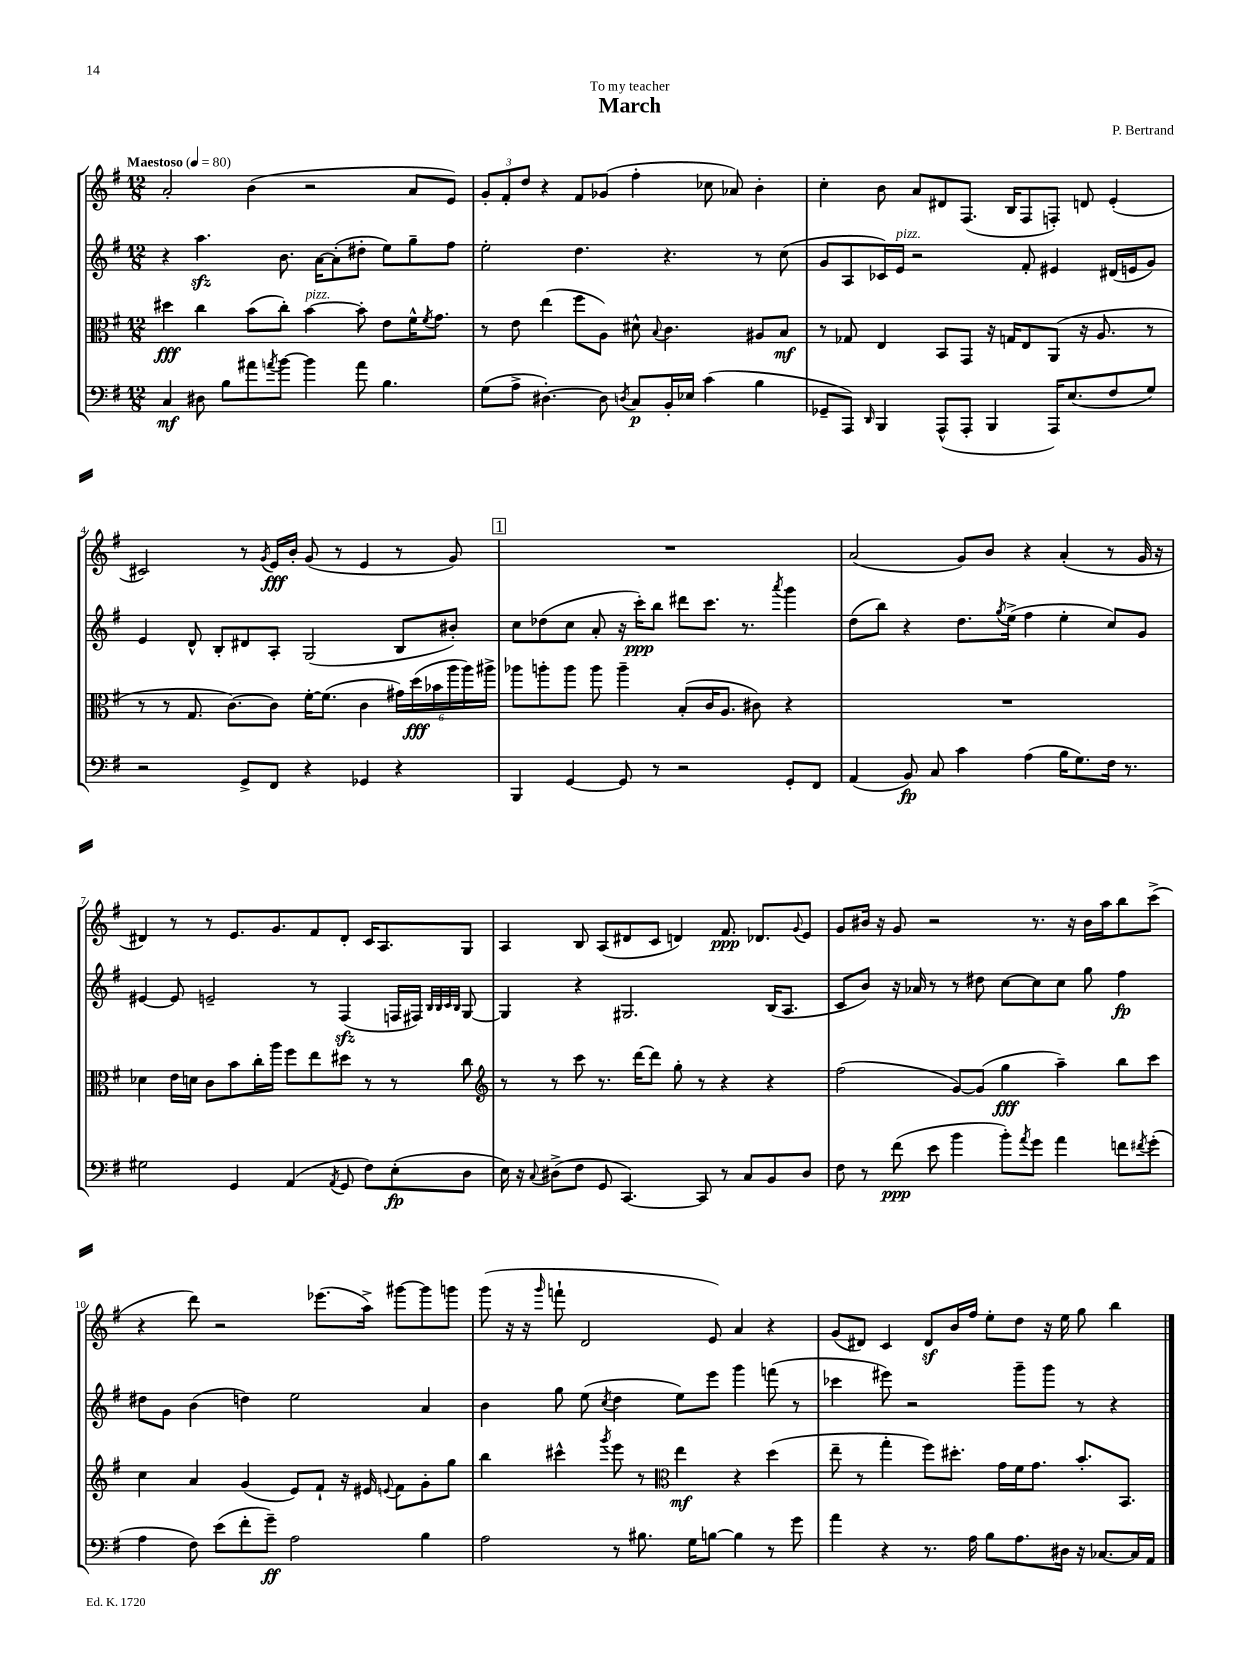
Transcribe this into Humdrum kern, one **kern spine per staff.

**kern	**kern	**kern	**kern
*staff4	*staff3	*staff2	*staff1
*clefF4	*clefC3	*clefG2	*clefG2
*k[f#]	*k[f#]	*k[f#]	*k[f#]
*M12/8	*M12/8	*M12/8	*M12/8
*MM80	*MM80	*MM80	*MM80
4C/	4dd#\	4r	2a'/
8D#\	4cc\	4.aa\	.
8B\L	.	.	.
8a#\	(8b\L	.	(4b\
8qa/	.	.	.
[8b\J	8cc'\J)	8.b\	.
4b\]	[4b\	.	2r
.	.	[16a\LK	.
.	.	(8a'\]	.
8a\	8b'\]	8dd#'\J	.
4.B\	8e\L	8ee\L)	.
.	16f#^^\K	8gg~\	8a/L
.	8qf#/	.	.
.	8.g\J	.	.
.	.	8ff#\J	8e/J)
=	=	=	=
(8G\L	8r	2ee'\	12g'/L
.	.	.	12f#'/
8A^\J	8e\	.	.
.	.	.	12dd/J
[4.D#'\)	(4ee\	.	4r
.	8ff#\L	4.dd\	8f#/L
8D#\]	8A\J)	.	(8g-/J
8qD/	.	.	.
8C/L	8d#^^\	.	4ff#'\
.	8qqB/	.	.
16BB'/L	4.c\	4.r	.
16E-/JJ	.	.	.
(4c\	.	.	8cc-\
.	.	.	8a-/)
4B\	8A#/L	8r	4b'\
.	8B/J	(8cc\	.
=	=	=	=
8GG-~/L	8r	8g/L	4cc'\
8AAA/J)	8G-/	8A/	.
16qqDD/	.	.	.
4BBB/	4E/	16c-/L)	8b\
.	.	16e/JJ	.
.	.	2r	8a/L
(8AAA^^/L	8BB/L	.	8d#/
8AAA'/J	8GG/J	.	(8.F#/J
4BBB/	16r	.	.
.	16G/LK	.	16B/LK
.	8E/	8f#'/	8F#/
16AAA/LK)	(8AA/J	4e#/	8F'/J)
(8.E/	.	.	.
.	16r	.	8d/
.	8.A/	.	.
8F#/	.	(16d#/LL	(4e'/
.	.	16e/J	.
8G/J)	8r	8g/J)	.
=	=	=	=
2r	8r	4e/	2c#/)
.	8r	.	.
.	8.G/	8d^^/	.
.	.	8B'/L	.
.	[8.c\L)	.	.
8GG^/L	.	8d#/	8r
.	.	.	8qg/
8FF#/J	8c\]J	8A'/J	16e/LL
.	.	.	16b'/JJ
4r	[16f#'\LK	(2G/	(8g/
.	(8.f#\]J	.	.
.	.	.	8r
4GG-/	4c\	.	4e/
4r	24g#\LL)	8B/L	8r
.	(24dd\	.	.
.	24b-\	.	.
.	24aa\	8b#'/J)	8g/)
.	24aa\)	.	.
.	24aa#^\JJ	.	.
=	=	=	=
4BBB/	8aa-\L	8cc\L	1.r
.	8aa'\	(8dd-\	.
[4GG/	8aa\J	8cc\J	.
.	8aa\	8a'/	.
8GG/]	4aa~\	16r	.
.	.	16ccc'\LK)	.
8r	.	8bb\J	.
2r	(8B'/L	8ddd#\L	.
.	16c/K	8.ccc\J	.
.	8.A/J	.	.
.	.	8.r	.
.	8c#\)	.	.
.	.	8qaaa/	.
8GG'/L	4r	4ggg\	.
8FF#/J	.	.	.
=	=	=	=
(4AA/	1.r	(8dd\L	(2a/
.	.	8bb\J)	.
8BB/)	.	4r	.
8C/	.	.	.
4c\	.	8.dd\L	8g/L)
.	.	.	8b/J
.	.	8qgg/	.
.	.	(16ee^\Jk	.
(4A\	.	4ff#\	4r
16B\LK	.	4ee'\	(4a'/
8.G\)	.	.	.
16F#\Jk	.	8cc/L)	8r
8.r	.	.	.
.	.	8g/J	16g/
.	.	.	16r
=	=	=	=
2G#\	4d-\	[4e#/	4d#/)
.	16e\LL	8e#/]	8r
.	16d\JJ	.	.
.	8c\L	2e~/	8r
4GG/	8b\	.	8.e/L
.	16cc'\L	.	.
.	16aa\JJ	.	8.g/
(4AA/	8ff#\L	.	.
.	8ee\	8r	8f#/
8qAA/	.	.	.
8GG/	8dd#\J	(4F#/	8d#'/J
8F#\L)	8r	.	16c/LK
.	.	.	8.A/
(8E'\	8r	16F/LL	.
.	.	16F#/JJ)	.
.	.	32qqB/LLL	.
.	.	32qqB/	.
.	.	32qqc/	.
.	.	32qqB/JJJ	.
8D\J	8cc\	[8G/	8G/J
=	=	=	=
*	*clefG2	*	*
16E\)	8r	4G/]	4A/
16r	.	.	.
8qqC/	.	.	.
(8D#^\L	8r	.	.
8F#\J	8ccc\	4r	8B/
8GG/	8.r	.	(8A/L
[4.CC/)	.	2.G#/	8d#/
.	[16ddd\LK	.	.
.	8ddd\]J	.	8c/J
.	8gg'\	.	4d/)
8CC/]	8r	.	.
8r	4r	.	8.f#/
8C/L	.	.	.
.	.	.	8.d-/L
8BB/	4r	(16B/LK	.
.	.	8.A/J	.
.	.	.	8qqg/
8D#/J	.	.	8e/J
=	=	=	=
8F#\	(2ff#\	8c/L	8g/L
8r	.	8b/J)	16b#/Jk
.	.	.	16r
(8f#\	.	16r	8g/
.	.	16a-/	.
8e\	.	8r	2r
4b\	[8g/L)	8r	.
.	(8g/]J	8dd#\	.
8b'\L)	4gg\	[8cc\L	.
8qa/	.	.	.
8g\J	.	8cc\]	8.r
4a\	4aa~\)	8cc\J	.
.	.	.	16r
.	.	8gg\	16b#\LL
.	.	.	16aa\J
8f\L	8bb\L	4ff#\	8bb\
8qf#/	.	.	.
(8g'\J	8ccc\J	.	(8ccc^\J
=	=	=	=
4A\	4cc\	8dd#\L	4r
.	.	8g\J	.
8F#\)	4a/	(4b\	8ddd\)
(8e\L	.	.	2r
8f#'\	(4g/	4dd\)	.
8g~\J)	.	.	.
2A\	8e/L)	2ee\	.
.	8f#`/J	.	(8.eee-\L
.	16r	.	.
.	16e#/	.	16aa^\Jk)
.	8qqe/	.	.
.	8f#\L	.	[8ggg#\L
4B\	8g'\	4a/	8ggg#\]
.	8gg\J	.	8ggg\J
=	=	=	=
2A\	4bb\	4b\	(8ggg\
.	.	.	16r
.	.	.	16r
.	.	.	16qqggg/
.	4ccc#^^\	8gg\	8fff`\
.	.	(8ee\	2d/
.	8qggg/	8qcc/	.
8r	8eee\	4dd\	.
8.B#\	8r	.	.
*	*clefC3	*	*
.	4ee\	8ee\L)	.
16G\LK	.	.	.
[8B\J	.	8eee\J	8e/)
4B\]	4r	4ggg\	4a/
8r	(4dd\	(8fff\	4r
8g\	.	8r	.
=	=	=	=
4a\	8ee~\	4ccc-\	(8g/L
.	8r	.	8d#/J)
4r	4gg'\	8eee#\)	4c/
.	.	2r	.
8.r	8ff#\L)	.	8d#/L
.	8.dd#'\J	.	16b/L
16A\	.	.	16ff#/JJ
8B\L	.	.	8ee'\L
.	16g\LL	.	.
8.A\	16f#\J	8ggg~\L	8dd\J
.	8.g\J	.	.
.	.	8ggg\J	16r
16D#\Jk	.	.	16ee\
16r	8.b'/L	8r	8gg\
[8.C-/L	.	.	.
.	.	4r	4bb\
.	8.BB/J	.	.
16C-/]L	.	.	.
16AA/JJ	.	.	.
==	==	==	==
*-	*-	*-	*-
